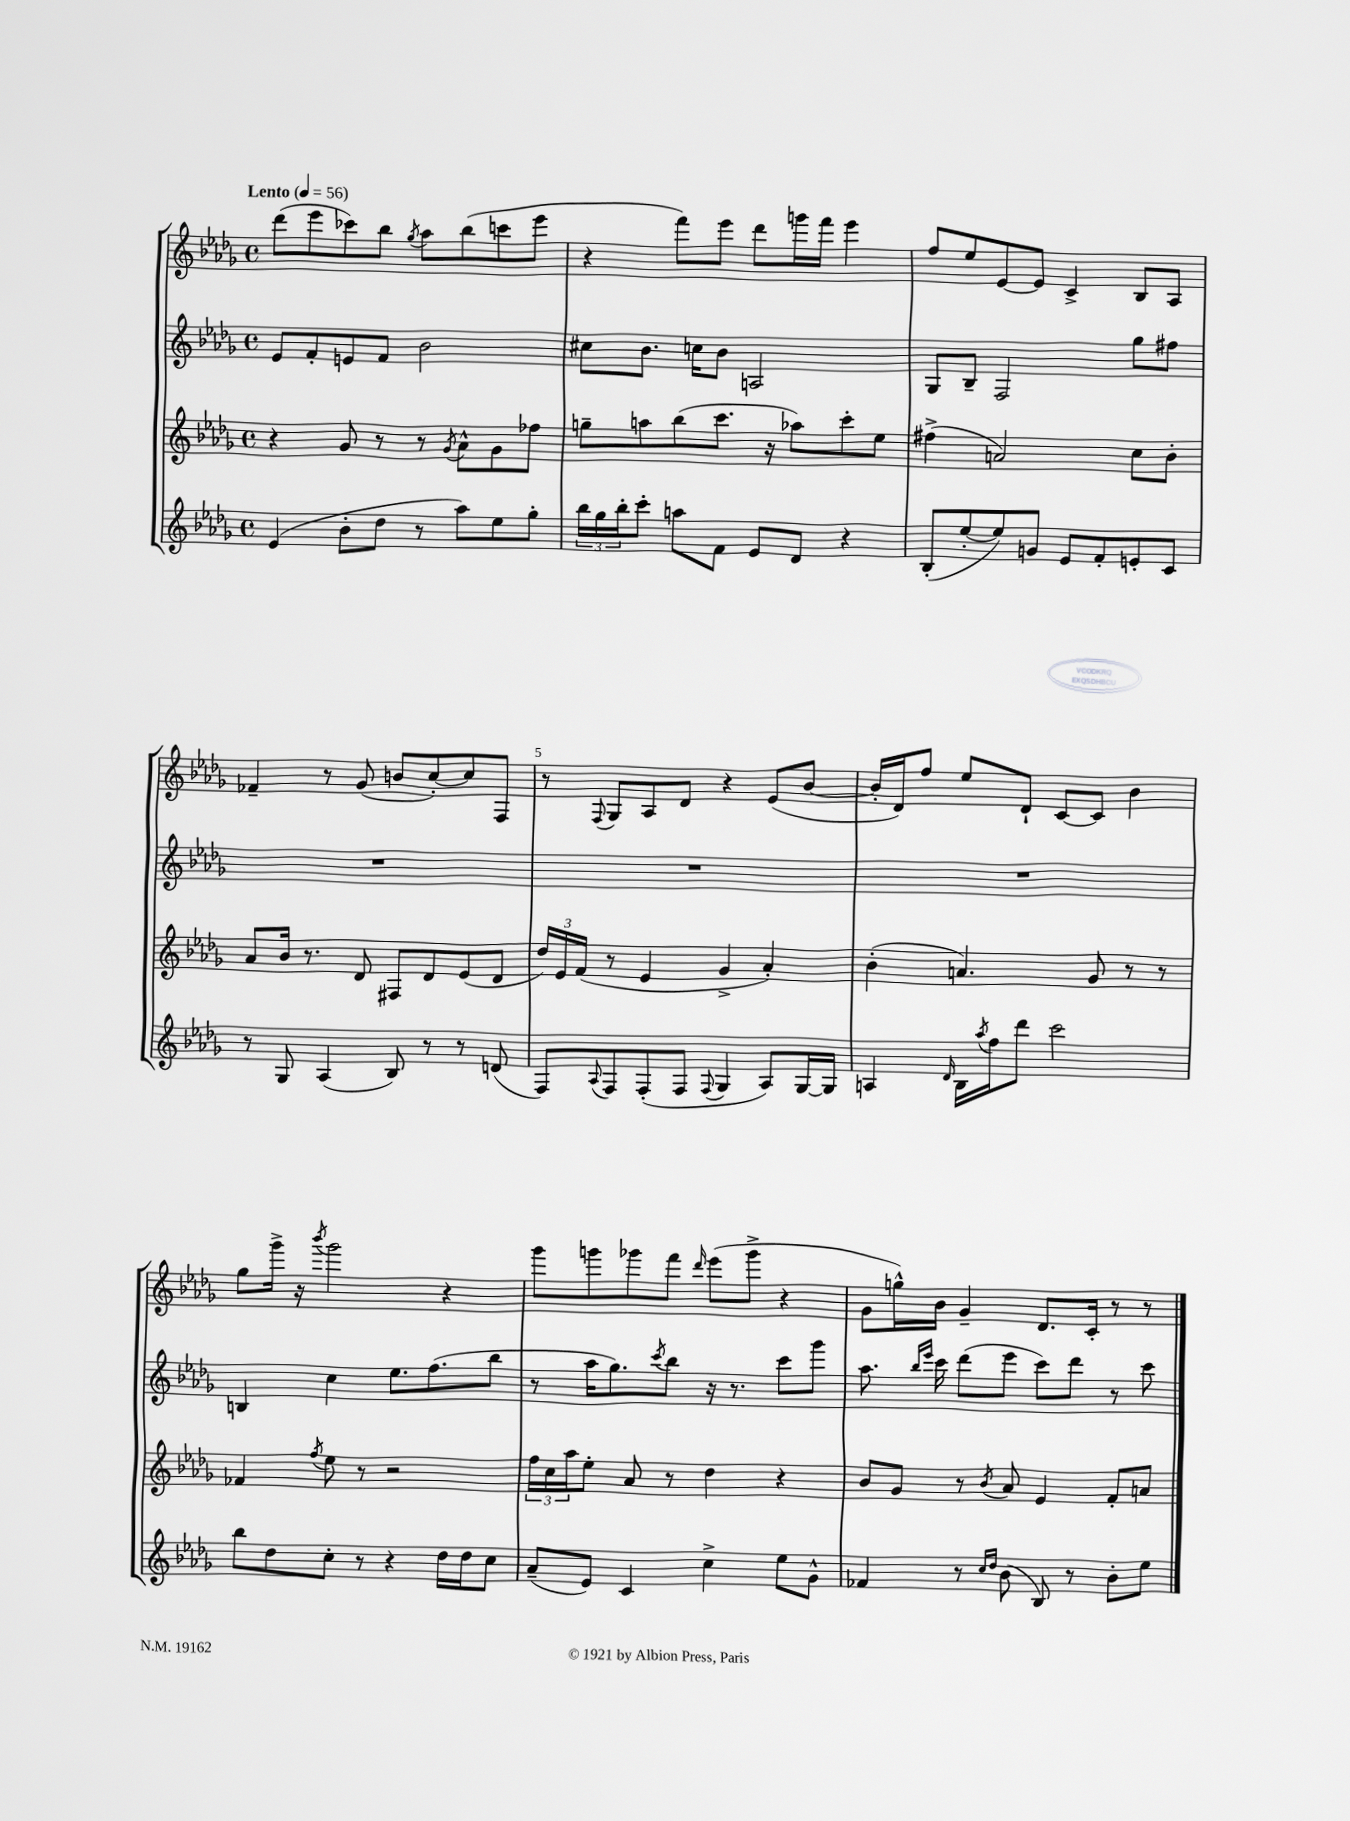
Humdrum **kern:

**kern	**kern	**kern	**kern
*staff4	*staff3	*staff2	*staff1
*clefG2	*clefG2	*clefG2	*clefG2
*k[b-e-a-d-g-]	*k[b-e-a-d-g-]	*k[b-e-a-d-g-]	*k[b-e-a-d-g-]
*M4/4	*M4/4	*M4/4	*M4/4
*met(c)	*met(c)	*met(c)	*met(c)
*MM56	*MM56	*MM56	*MM56
(4e-/	4r	8e-/L	(8ddd-\L
.	.	8f'/	8eee-\
8b-'\L	8g-/	8e/	8ccc-\)
8dd-\J	8r	8f/J	8bb-\J
.	.	.	8qgg-/
8r	8r	2b-\	8aa-\L
.	8qg-/	.	.
8aa-\L)	8a-^^\L	.	(8bb-\
8ee-\	8g-\	.	8ccc\
8gg-'\J	8ff-\J	.	8eee-\J
=	=	=	=
24bb-\LL	8gg~\L	8cc#\L	4r
24gg-\	.	.	.
24bb-'\J	.	.	.
8ccc'\J	8aa\	8.b-\J	.
8aa\L	(8bb-\	.	8fff\L)
.	.	16cc\LK	.
8f\J	8.ccc\J	8b-\J	8eee-\J
8e-/L	.	2A/	8ddd-\L
.	16r	.	.
8d-/J	8aa-\L)	.	16ggg\L
.	.	.	16fff\JJ
4r	8ccc'\	.	4eee-\
.	8ee-\J	.	.
=	=	=	=
(8B-'/L	(4ff#^\	8G-/L	8ff/L
[8ee-'/	.	8B-~/J	8ee-/
8ee-/])	2a/)	2F/	[8e-/
8g/J	.	.	8e-/]J
8e-/L	.	.	4c^/
8f'/	.	.	.
8e'/	8cc\L	8gg-\L	8B-/L
8c/J	8b-'\J	8ff#\J	8A-/J
=	=	=	=
8r	8a-/L	1r	4f-~/
8G-/	16b-/Jk	.	.
.	8.r	.	.
(4A-/	.	.	8r
.	8d-/	.	(8g-/
8B-/)	8F#/L	.	8b/L
8r	8d-/	.	[8cc'/)
8r	(8e-/	.	8cc/]
(8d/	8d-/J	.	8F/J
=	=	=	=
8F/L)	24dd-/LL)	1r	8r
.	24e-/	.	.
.	(24f/JJ	.	.
8qqA-/	.	.	8qqF/
8F/	8r	.	8G-/L
(8F'/	4e-/	.	8A-/
8F/J	.	.	8d-/J
8qqF/	.	.	.
4G-/	4g-^/	.	4r
8A-/L)	4a-'/)	.	(8e-/L
[16G-/L	.	.	[8b-/J
16G-/]JJ	.	.	.
=	=	=	=
4A/	(4b-'\	1r	16b-'/]LL
.	.	.	16d-/J)
.	.	.	8ff/J
16qqd-/	.	.	.
16B-\LL	4.a/)	.	8ee-/L
8qaa-/	.	.	.
16ff\J	.	.	.
8ddd-\J	.	.	8d-`/J
2ccc\	.	.	[8c/L
.	8g-/	.	8c/]J
.	8r	.	4b-\
.	8r	.	.
=	=	=	=
8bb-\L	4f-/	4B/	8gg-\L
8dd-\	.	.	16ggg-^\Jk
.	.	.	16r
.	8qff/	.	8qbbb-/
8cc'\J	8ee-\	4cc\	2ggg-\
8r	8r	.	.
4r	2r	8.ee-\L	.
.	.	(8.ff\	.
16dd-\LL	.	.	4r
16dd-\J	.	.	.
8cc\J	.	8bb-\J	.
=	=	=	=
(8a-~/L	24ff\LL	8r	8ggg-\L
.	24cc\	.	.
.	24aa-\J	.	.
8e-/J)	8ee-'\J	16aa-\LK	8ggg\
.	.	8.gg-\)	.
4c/	8a-/	.	8ggg-\
.	.	8qccc/	.
.	8r	8bb-\J	8fff\J
.	.	.	16qqddd-/
4cc^\	4dd-\	16r	(8eee-\L
.	.	8.r	.
.	.	.	8ggg-^\J
8ee-\L	4r	8ccc\L	4r
8g-^^\J	.	8ggg-\J	.
=	=	=	=
4f-/	8b-/L	8.aa-\	8g-\L
.	8g-/J	.	16gg^^\L)
.	.	16qqbb-/LL	.
.	.	16qqeee-/JJ	.
.	.	16ccc\	16b-\JJ
8r	8r	(8ddd-\L	4g-~/
16qqcc/LL	.	.	.
16qqdd-/JJ	8qb-/	.	.
(8b-\	8a-/	8eee-\J	.
8B-/)	4e-/	8ccc\L)	8.d-/L
8r	.	8ddd-\J	.
.	.	.	16c'/Jk
8b-'\L	8f'/L	8r	8r
8ee-\J	8a/J	8ccc\	8r
==	==	==	==
*-	*-	*-	*-
